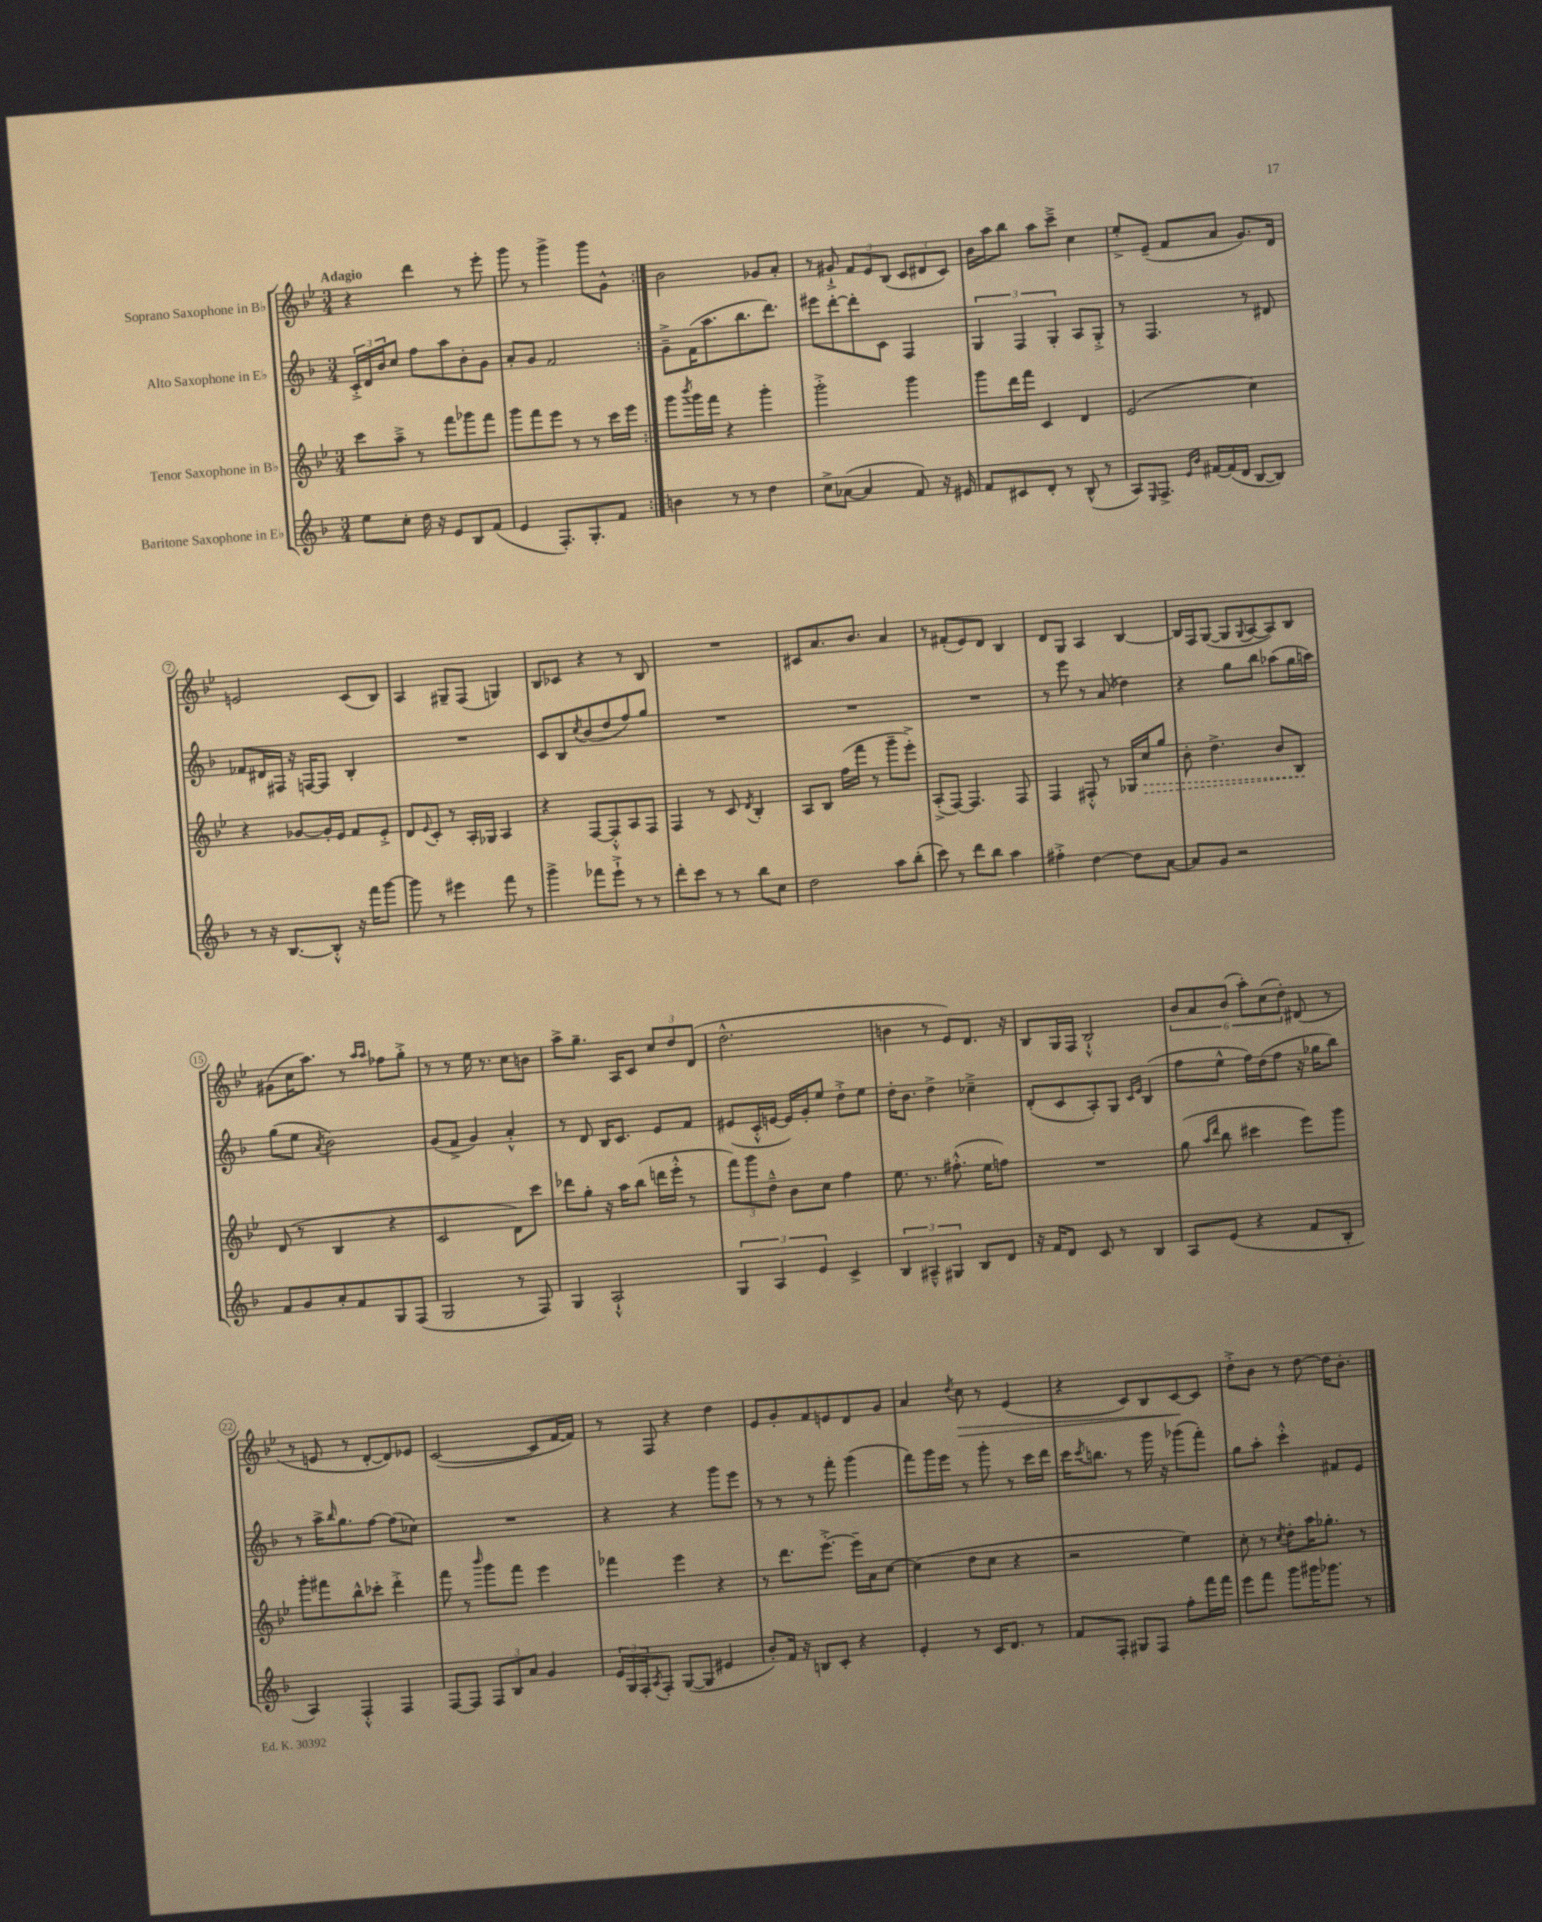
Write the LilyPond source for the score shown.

<<
\new StaffGroup <<
\new Staff = "s0" \with { instrumentName = "Soprano Saxophone in Bb" } {
    \clef treble \key bes \major \numericTimeSignature \time 3/4 \tempo "Adagio"
    \repeat volta 2 { r4 d'''4 r8 ees'''8-. |
    g'''8 r8 g'''4-> g'''8 g'8-^ | }
    bes'2 ges'8 a'8-. |
    r8 gis'8-!-> \tuplet 3/2 { f'8 ees'8 bes8( } \tuplet 3/2 { c'8 dis'8 c'8) } |
    bes'16 a''16 bes''8 a''8 c'''8---> c''4 |
    ees''8-.-> ees'8--( f'8 a'8 g'8.) d'16 |
    e'2 c'8( bes8) |
    a4 gis8-- f8( g4) |
    bes8 ces'8 r4 r8 bes8 |
    R2. |
    cis'8 a'8. bes'8. a'4 |
    r8 fis'8-.( ees'8) d'8 bes4 |
    d'8 g8 a4 bes4~ |
    bes16 f16 g8~( g8 \appoggiatura { g8 } a8~ a8) bes8 |
    gis'8( c''16 a''8.) r8 \grace { a''16 a''16 } fes''8 g''8-.-> |
    r8 r8 ees''16 r8. c''8 b'8 |
    a''8-> g''8.-- a16 c'8 \tuplet 3/2 { c''8 d''8 d'8( } |
    d''2.-^ |
    b'4 r8 ees'8) d'8. r16 |
    bes8 g16 f16 bes2-!-^ |
    \tuplet 6/4 { bes'8 a'8 bes'8( a''8-.) c''8( d''8-.) } dis'8( r8 |
    r8 e'8 r8 d'8~-. d'8) ees'8 |
    c'2~( c'8 f'16~ f'16) |
    r8 f8 r4 d''4 |
    ees'8 g'8-. f'8 e'8 d'8 g'8 |
    a'4 \acciaccatura { d''8 } c''8\> r8 ees'4( |
    r4 c'8) bes8 c'8~\! c'8 |
    d''8-.-> bes'8 r8 d''8~ d''16 bes'8.-. \bar "|." |
}
\new Staff = "s1" \with { instrumentName = "Alto Saxophone in Eb" } {
    \clef treble \key f \major \numericTimeSignature \time 3/4
    \repeat volta 2 { \tuplet 3/2 { c'16-.-> d'16 bes'16 } c''8 f''8 a''8 bes'8-. g'8 |
    a'8-. g'8 f'2 | }
    g'8---> f'16( a''8. bes''8. d'''8.) |
    eis'''8 d'''8~-. d'''8-. c'8 f4 |
    \tuplet 3/2 { g4 f4 g4-. } a8 g8-.-> |
    r8 f4. r8 dis'8 |
    fes'8 dis'16 fis16 r16 f16~ f8 bes4-. |
    R2. |
    c'8 bes8 \acciaccatura { c''8 } bes'8( d''8 f''8) g''8 |
    R2. |
    R2. |
    R2. |
    r8 e'''8 r8 a'8( des''4) |
    r4 g''8 bes''8 aes''8( g''16 a''16) |
    g''8( e''8 \acciaccatura { a'8 } bes'2) |
    g'8( f'8-> g'4) a'4-.-^ |
    r8 d'8 bes16 c'8. e'8 f'8 |
    eis'8( c'16-.-^ e'16~ e'16) g'16-. e''8 d''8-.-> e''8 |
    d''16-. bes'8. d''4-> ces''4---> |
    d'8-.( c'8 a8-.) g8 \grace { c'16 e'16 } bes4( |
    f''8 e''8-^ f''16) d''16( f''8 r16 ges''16 bes''8) |
    r8 a''16-> \grace { bes''16 } g''8. f''8~ f''8( ces''8) |
    R2. |
    r4 r4 g'''8 e'''8 |
    r8 r8 r8 f'''8-. g'''4( |
    f'''8) g'''16 e'''16 r8 g'''8-. r8 c'''16 d'''16 |
    c'''16 \acciaccatura { c'''8 } b''8. r8 g'''16 r16 ges'''8( f'''8-.) |
    g''8 a''8-. c'''4-.-^ fis'8 e'8 \bar "|." |
}
\new Staff = "s2" \with { instrumentName = "Tenor Saxophone in Bb" } {
    \clef treble \key bes \major \numericTimeSignature \time 3/4
    \repeat volta 2 { c'''8 a''8---> r8 f'''8 ges'''8 f'''8 |
    g'''8 f'''8 ees'''8 r8 r8 c'''16 ees'''16 | }
    g'''8 \acciaccatura { bes'''8 } g'''16 f'''16 r4 g'''4-. |
    g'''2-.-> g'''4 |
    g'''8 d'''16 f'''16 c'4 d'4 |
    ees'2( c''4) |
    r4 ges'8~ ges'16-. ees'16 f'8 ees'8-.-> |
    d'8 \appoggiatura { ees'8 } c'8-. r8 a16-. ges16 a4 |
    r4 f8~ f8-.-^ a8 f8 |
    f4 r8 c'8 \acciaccatura { d'8 } bes4-. |
    a8 bes8 f''16( f'''16 r8 g'''8-- ees'''8-.->) |
    a8-.->( f8~) f4. f8 |
    f4 fis8-.-^ r8 ges16 \once \override Hairpin.style = #'dashed-line c''16\> g''8 |
    bes'8-. d''4.-> bes'8 bes8\! |
    d'8( r8 bes4 r4 |
    c'2 d'8) c'''8 |
    des'''8 g''8-. r16 a''16 bes''8( d'''16 ees'''16-.-^ r8 |
    \tuplet 3/2 { f'''8) g'''8 d''8---^ } bes'8 c''8 f''4 |
    ees''8. r8. fis''8.-.-^( ees''16 f''8) |
    R2. |
    g''8( \grace { a''16 d'''16 } bes''8 cis'''4 ees'''8) g'''8 |
    g'''8-. fis'''8 bes''8-^ ces'''8-. d'''4-.-> |
    f'''8 r8 \grace { bes'''16 } g'''8 f'''8 ees'''4 |
    fes'''4 ees'''4 r4 |
    r8 d'''8. ees'''8.~-.-> ees'''16-- a'16 c''8~ |
    c''4( d''8 c''8 r4 |
    r2 ees''4) |
    c''8-. r8 \acciaccatura { c''8 } d''8-. a''16 ges''8.-. r8 \bar "|." |
}
\new Staff = "s3" \with { instrumentName = "Baritone Saxophone in Eb" } {
    \clef treble \key f \major \numericTimeSignature \time 3/4
    \repeat volta 2 { e''8 c''8-. d''16 r16 e'8 bes8 f'8( |
    e'4 f8.-.) g8.-. f'8 | }
    b'4 r8 r8 d''4 |
    c''8-> aes'8~( aes'4 f'8) r16 eis'16 |
    f'8 cis'8 d'8-. r8 bes8-^( r8 |
    a8) \grace { e16 } f8.-> \grace { e'16 bes'16 } fis'16~ fis'16( d'16 bes8~ bes8) |
    r8 r16 bes8.~ bes8-.-^ r16 f'''16 g'''8~ |
    g'''8 r8 eis'''4 f'''8 r8 |
    g'''4-> fes'''8 e'''8-!-> r8 r8 |
    d'''8-. c'''8 r8 r8 bes''8 c''8 |
    d''2 a''8 bes''8-.( |
    c'''8) r8 d'''8 bes''8 a''4 |
    fis''4-.-> d''4~ d''8 a'8~ |
    a'8 g'8 r2 |
    f'8 g'8 a'8-. f'8 g8 f8( |
    g2 r8 f8) |
    g4 a2-!-^ |
    \tuplet 3/2 { g4 a4 e'4 } c'4-> |
    \tuplet 3/2 { bes4 ais4---^ gis4 } bes8 d'8 |
    r16 f'16 d'8 c'8 r8 bes4 |
    a8 e'8( r4 f'8 bes8-. |
    a4) f4-.-^ f4 |
    f8~ f8 \tuplet 3/2 { f8 bes8 a'8 } g'4 |
    \tuplet 3/2 { e'16 g16 f16-. } \acciaccatura { a8 } f8-. g8~( g8 eis'4 |
    bes'8-.) f'16 r16 b8 c'8-. r4 |
    e'4-. r8 c'16 d'8. r8 |
    f'8 f8-. gis8 f8 f''8-. f'''16 f'''16 |
    e'''8 f'''8 g'''8 gis'''16 ges'''8. r8 \bar "|." |
}
>>
>>
\layout { \context { \Score \override BarNumber.stencil = #(make-stencil-circler 0.1 0.3 ly:text-interface::print) } }
